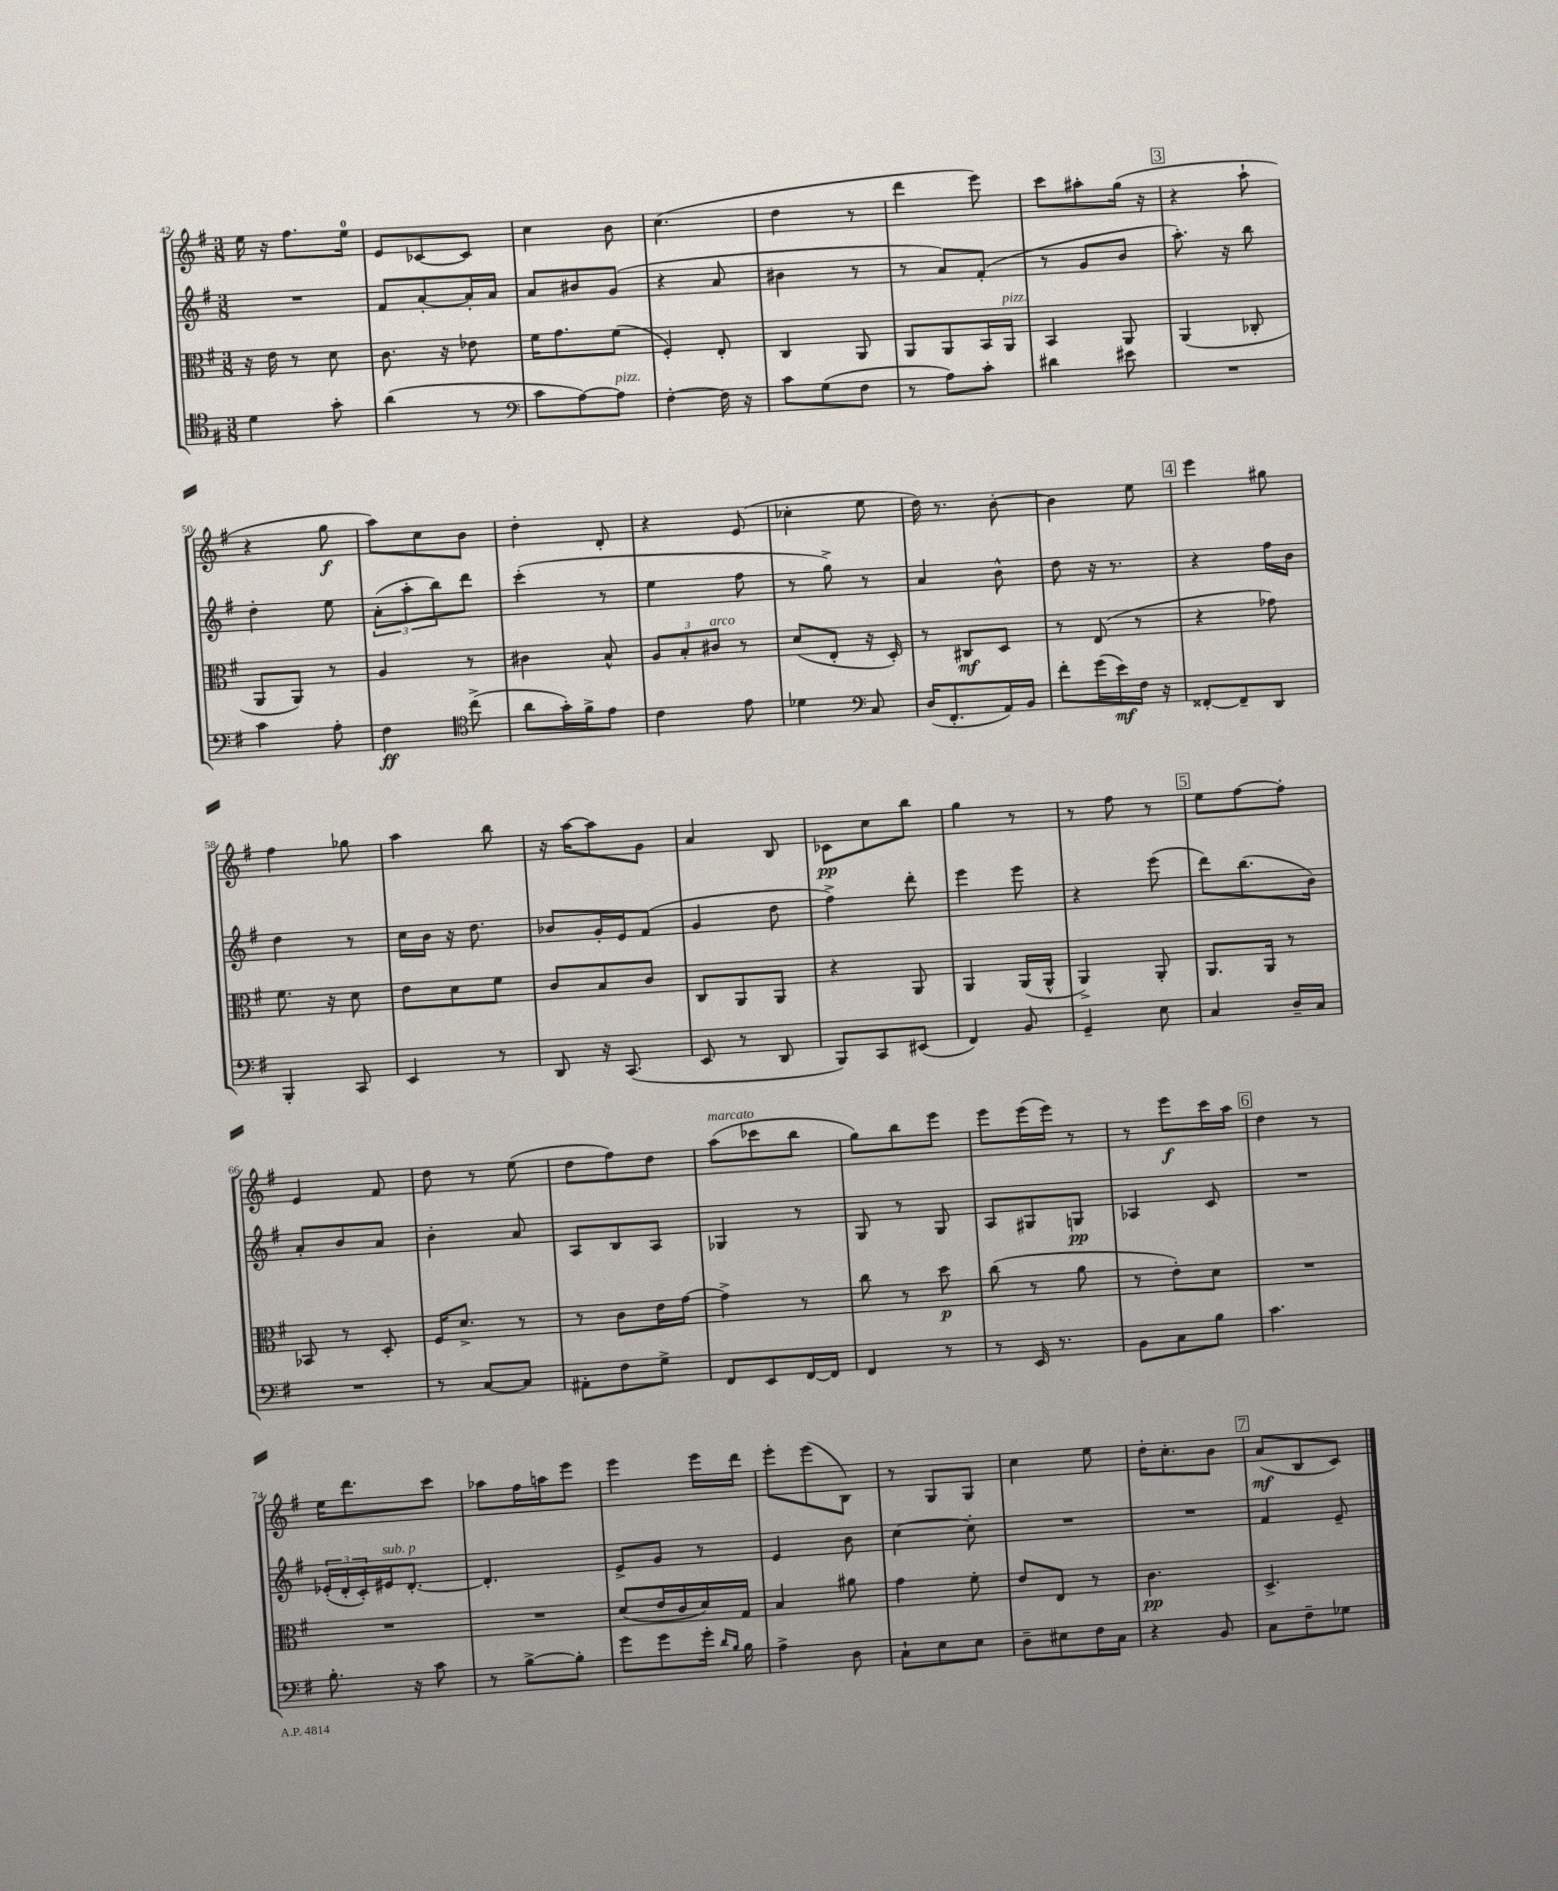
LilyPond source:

<<
\new StaffGroup <<
\new Staff = "s0" {
    \clef treble \key g \major \numericTimeSignature \time 3/8
    e''16 r16 fis''8. e''16-0 |
    e'8 ces'8~ ces'8 |
    c''4 b'8 |
    c''4.( |
    d''4 r8 |
    d'''4 e'''8) |
    c'''8 ais''8-. g''16( r16 |
    \mark \markup { \box "3" } r4 a''8-! |
    r4 g''8\f |
    a''8) c''8 b'8 |
    d''4-. d'8-. |
    r4 e'8( |
    ces''4-. e''8 |
    d''16) r8. b'8~-. |
    b'4 e''8 |
    \mark \markup { \box "4" } e'''4 gis''8 |
    fis''4 ges''8 |
    a''4 b''8 |
    r16 a''16~ a''8 g'8 |
    a'4 b8 |
    ces'8\pp c''8 b''8 |
    g''4 r8 |
    r8 fis''8 r8 |
    \mark \markup { \box "5" } e''8 fis''8~ fis''8-. |
    e'4 fis'8 |
    d''8 r8 e''8( |
    d''8 fis''8) d''8 |
    a''8^\markup { \italic "marcato" }( ces'''8 b''8 |
    g''8) b''8 e'''8 |
    e'''8 e'''16( e'''16) r8 |
    r8 e'''8\f c'''16 a''16 |
    \mark \markup { \box "6" } d''4 r8 |
    e''16 d'''8. c'''8 |
    aes''8 fis''16 a''16 e'''8 |
    e'''4 e'''16 d'''16 |
    e'''8-. e'''8( b8) |
    r8 g8 g8 |
    c''4 e''8 |
    d''16-. c''8.-. b'8 |
    \mark \markup { \box "7" } a'8\mf( b8 c'8) \bar "|." |
}
\new Staff = "s1" {
    \clef treble \key g \major \numericTimeSignature \time 3/8
    R4. |
    fis'8 a'8~-. a'16-. a'16 |
    a'8 bis'8 g'8( |
    r4 a'8 |
    bis'4 r8 |
    r8 a'8) fis'8-.( |
    r8 g'8 b'8 |
    \mark \markup { \box "3" } a''8.-.) r16 b''8 |
    d''4-. e''8 |
    \tuplet 3/2 { a'8-.( a''8-. b''8) } d'''8 |
    c'''4-.( r8 |
    e''4 fis''8 |
    r8 g''8->) r8 |
    a'4 b'8-^ |
    d''8 r16 r8. |
    \mark \markup { \box "4" } r4 fis''16 b'16 |
    d''4 r8 |
    c''16 b'16 r16 d''8. |
    bes'8 g'16-. e'16 fis'8( |
    g'4 d''8 |
    fis''4->) d'''8-. |
    e'''4 e'''8 |
    r4 e'''8( |
    \mark \markup { \box "5" } d'''8) b''8.( b'16) |
    a'8-. b'8 a'8 |
    b'4-. a'8 |
    a8 b8 a8 |
    ges4 r8 |
    g8 r8 g8 |
    a8 gis8 g8\pp |
    aes4 c'8 |
    \mark \markup { \box "6" } R4. |
    \tuplet 3/2 { ees'16-.( d'16-. c'16-.) } eis'16^\markup { \italic "sub. p" } d'8.~-. |
    d'4.-. |
    e'8-> g'8 r8 |
    e'4 b'8 |
    c''4~ c''8-. |
    R4. |
    R4. |
    \mark \markup { \box "7" } fis'4 e'8-- \bar "|." |
}
\new Staff = "s2" {
    \clef alto \key g \major \numericTimeSignature \time 3/8
    r16 e'16 r8 d'8 |
    c'8. r16 ees'8 |
    fis'16 g'8. fis'8( |
    fis4-.) e8-. |
    c4 a,8 |
    a,8 a,8 b,16 a,16^\markup { \italic "pizz." } |
    b,4 a,8 |
    \mark \markup { \box "3" } a,4( ces8-. |
    a,8 a,8) r8 |
    a4 r8 |
    cis'4 b8-^ |
    \tuplet 3/2 { a8 b8-. cis'8^\markup { \italic "arco" } } r8 |
    d'8( e8-. r16 d16-.) |
    r8 cis8\mf d8 |
    r8 e8( r8 |
    \mark \markup { \box "4" } r4 ges'8) |
    fis'8. r16 d'8 |
    e'8 d'8 fis'8 |
    c'8 b8 c'8 |
    c8 a,8 a,8 |
    r4 a,8 |
    a,4 a,16( a,16-^ |
    a,4->) a,8-. |
    \mark \markup { \box "5" } a,8. a,16 r8 |
    bes,8 r8 d8-. |
    fis16 d'8.-> r8 |
    r8 c'8 e'16 g'16~ |
    g'4-> r8 |
    c''8 r8 d''8\p |
    c''8( r8 a'8 |
    r8 e'8-.) d'8 |
    \mark \markup { \box "6" } R4. |
    R4. |
    R4. |
    d'8( e'16 c'16 d'16) g16 |
    b4 ais'8 |
    g'4 fis'8-. |
    e'8 e8 r8 |
    c'4.\pp |
    \mark \markup { \box "7" } d4.-> \bar "|." |
}
\new Staff = "s3" {
    \clef tenor \key g \major \numericTimeSignature \time 3/8
    d'4 g'8-. |
    a'4( r8 |
    \clef bass c'8 a8~) a8^\markup { \italic "pizz." } |
    fis4~-. fis16 r16 |
    c'8 g8( fis8 |
    r8 a8) c'8-. |
    dis'4 eis'8 |
    \mark \markup { \box "3" } R4. |
    c'4 a8-. |
    fis4\ff \clef tenor c''8->( |
    a'8 g'16-.) fis'16-> e'8 |
    c'4 e'8 |
    des'4 \clef bass c8 |
    d16( fis,8.-. a,16) b,16 |
    fis'8-. g'16( e'16\mf) fis16 r16 |
    \mark \markup { \box "4" } fisis,8~-. fisis,8-- d,8 |
    b,,4-. c,8 |
    e,4 r8 |
    d,8 r16 c,8.( |
    e,8 r8 d,8 |
    b,,8) c,8 eis,8( |
    fis,4) b,8 |
    g,4-- e8 |
    \mark \markup { \box "5" } c4 d16-- c16 |
    R4. |
    r8 c8~ c8 |
    ais,8-. fis8 g8-> |
    fis,8 e,8 fis,16~ fis,16 |
    fis,4 r8 |
    r8 e,16 r8. |
    b,8 c8 b8 |
    \mark \markup { \box "6" } c'4. |
    b8.-. r16 c'8 |
    r8 b8~-> b8-. |
    g'8 g'8 g'16-. \grace { d'16 b16 } b16 |
    a4-> d8 |
    c8-! e8 e8 |
    d8-- eis8 fis16 c16 |
    r4 b,8 |
    \mark \markup { \box "7" } c8 fis8-- ges8 \bar "|." |
}
>>
>>
\layout { \context { \Score currentBarNumber = #42 } }
